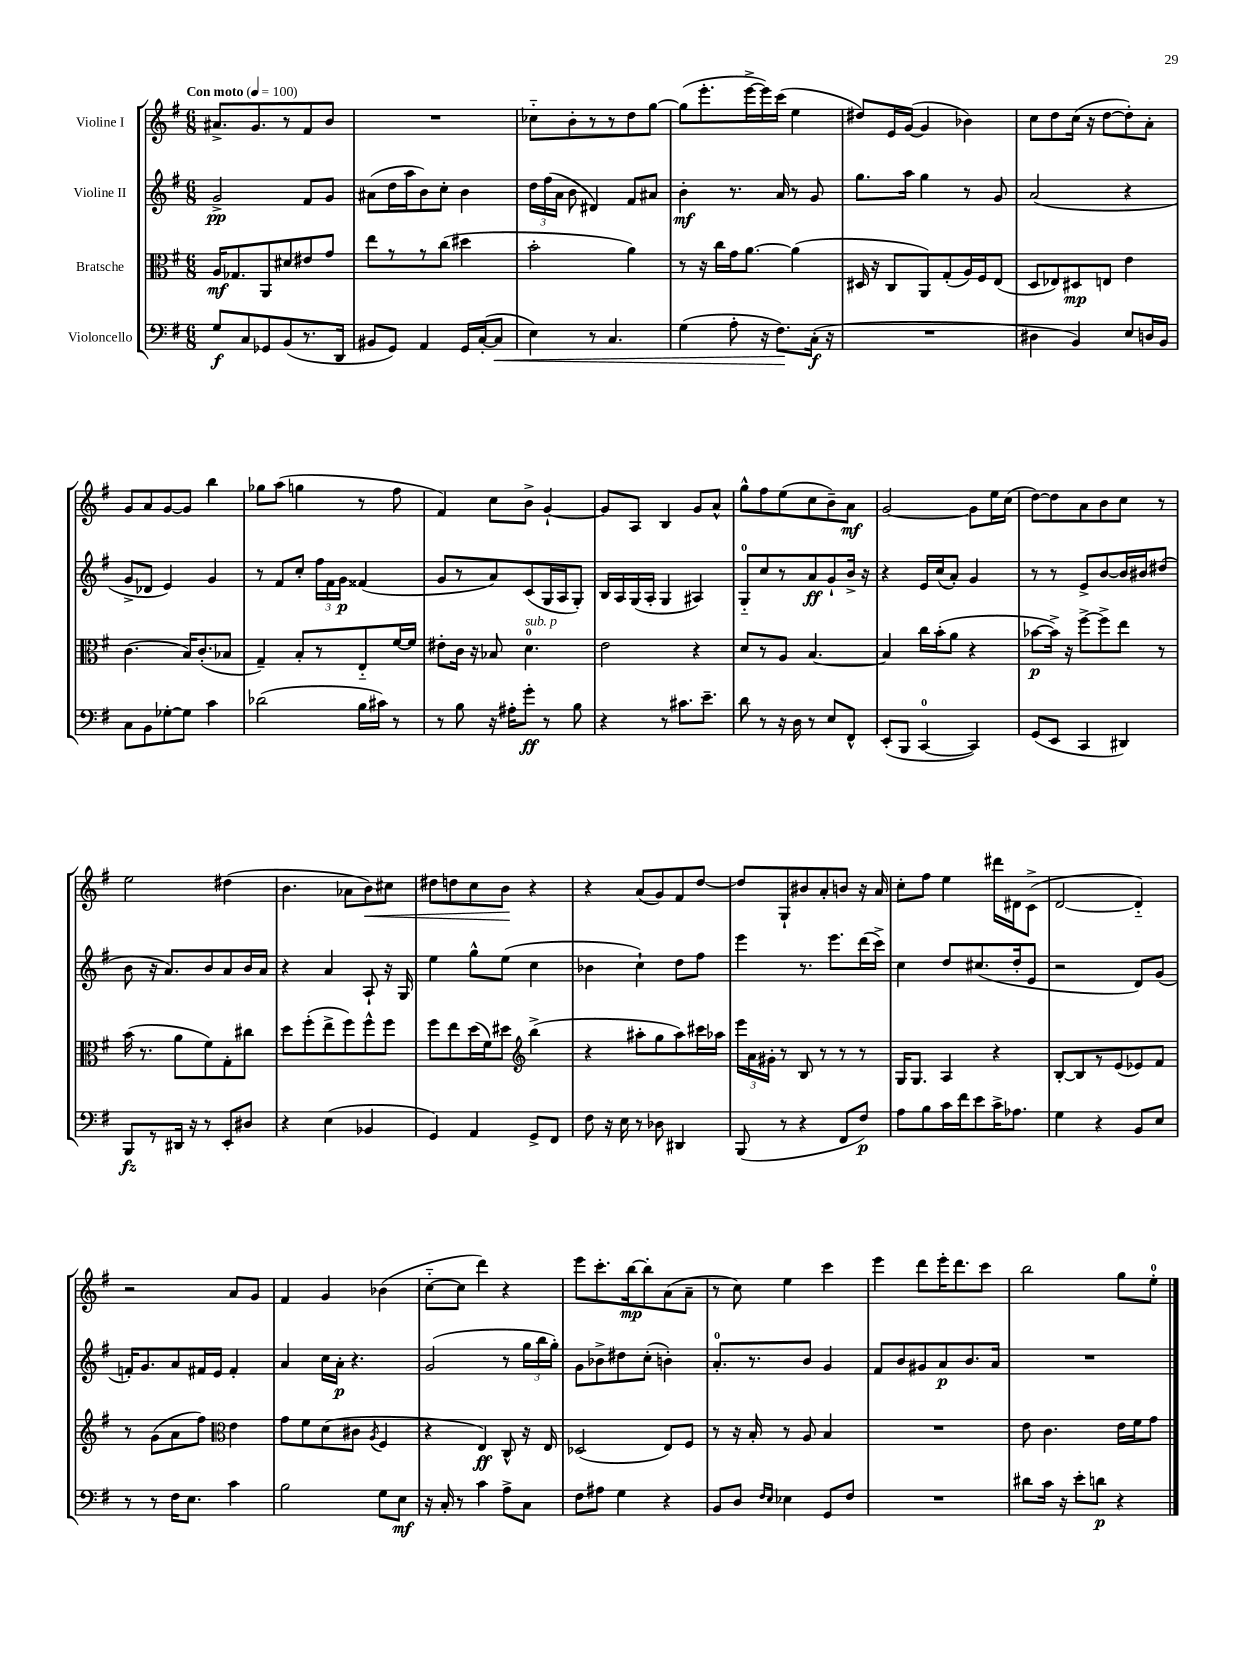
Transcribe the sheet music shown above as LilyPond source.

<<
\new StaffGroup <<
\new Staff = "s0" \with { instrumentName = "Violine I" } {
    \clef treble \key g \major \numericTimeSignature \time 6/8 \tempo "Con moto" 4 = 100
    \autoBeamOff ais'8.[-> g'8. r8 fis'8 b'8] |
    R2. |
    ces''8[-_ b'8-. r8 r8 d''8 g''8]~ |
    g''8[( e'''8.-. e'''16~-> e'''16) c'''16]( e''4 |
    dis''8[) e'16 g'16]~( g'4 bes'4) |
    c''8[ d''8 c''16]( r16 d''8[~ d''8-.) a'8]-. |
    g'8[ a'8 g'8~ g'8] b''4 |
    ges''8[ a''8]( g''4 r8 fis''8 |
    fis'4) c''8[ b'8]-> g'4~-! |
    g'8[ a8] b4 g'8[ a'8]-^ |
    g''8[-^ fis''8 e''8( c''8 b'8--) a'8]\mf |
    g'2~ g'8[ e''16 c''16]( |
    d''8[~) d''8 a'8 b'8 c''8] r8 |
    e''2 dis''4( |
    b'4. aes'8[ b'8\<) cis''8] |
    dis''8[ d''8 c''8 b'8]\! r4 |
    r4 a'8[( g'8) fis'8 d''8]~ |
    d''8[ g8-! bis'8 a'8-. b'8] r16 a'16 |
    c''8[-. fis''8] e''4 dis'''16[ dis'16 c'8]->( |
    d'2~ d'4-_) |
    r2 a'8[ g'8] |
    fis'4 g'4 bes'4( |
    c''8[~-_ c''8] d'''4) r4 |
    e'''8[ c'''8.-. b''16~\mp b''8-. a'8( a'8]-- |
    r8 c''8) e''4 c'''4 |
    e'''4 d'''8[ e'''16-. d'''8. c'''8] |
    b''2 g''8[ e''8]-0-. \bar "|." |
}
\new Staff = "s1" \with { instrumentName = "Violine II" } {
    \clef treble \key g \major \numericTimeSignature \time 6/8
    \autoBeamOff g'2->\pp fis'8[ g'8] |
    ais'8[( d''16 a''16 b'8) c''8]-. b'4 |
    \tuplet 3/2 { d''16[ fis''16( a'16] } b'8 dis'4) fis'8[ ais'8] |
    b'4-.\mf r8. a'16 r8 g'8 |
    g''8.[ a''16] g''4 r8 g'8 |
    a'2( r4 |
    g'8[-> des'8] e'4) g'4 |
    r8 fis'8[ c''8]-. \tuplet 3/2 { fis''16[ fis'16 g'16]\p } fisis'4( |
    g'8[ r8 a'8) c'8( g16 a16 g8]-.) |
    b16[ a16 g16( a16]-. g4 ais4) |
    g8[-0-_ c''8 r8 a'8\ff g'8-! b'16]-> r16 |
    r4 e'16[ c''16( a'8]-.) g'4 |
    r8 r8 e'8[-> b'8~ b'16 bis'16 dis''8]( |
    b'8 r16 a'8.[) b'8 a'8 b'16 a'16] |
    r4 a'4 a8-! r16 g16 |
    e''4 g''8[-^ e''8]( c''4 |
    bes'4 c''4-!) d''8[ fis''8] |
    e'''4 r8. e'''8.[ d'''16( c'''16]->) |
    c''4 d''8[ cis''8.( d''16-. e'8] |
    r2 d'8[) g'8]( |
    f'16[-.) g'8. a'8 fis'16 e'16] fis'4-. |
    a'4 c''16[ a'16]-.\p r4. |
    g'2( r8 \tuplet 3/2 { g''16[ b''16 g''16]-.) } |
    g'8[ bes'8-> dis''8 c''8]-.( b'4-.) |
    a'8.[-0-. r8. b'8] g'4 |
    fis'8[ b'8 gis'8 a'8\p b'8. a'16] |
    R2. \bar "|." |
}
\new Staff = "s2" \with { instrumentName = "Bratsche" } {
    \clef alto \key g \major \numericTimeSignature \time 6/8
    \autoBeamOff a16[\mf ges8. a,8 dis'8 eis'8 g'8] |
    e''8[ r8 r8 c''8]( dis''4 |
    b'2-. a'4) |
    r8 r16 c''16[ g'16 a'8.]~ a'4( |
    dis16 r16 c8[ a,8) g8-.( a16) fis16 e8]( |
    d8[ ees8) dis8\mp e8] e'4 |
    c'4.( b16[) c'8.-.( bes8] |
    g4--) b8[-. r8 e8-_ fis'16~ fis'16] |
    eis'8[-. c'16] r16 bes8 d'4.-0^\markup { \italic "sub. p" } |
    e'2 r4 |
    d'8[ r8 a8] b4.~ |
    b4 c''16[ b'16-.( a'8] r4 |
    bes'8[~\p bes'16]->) r16 fis''8[~-> fis''8-> e''8] r8 |
    b'16( r8. a'8[ fis'8) g8-. cis''8] |
    d''8[ fis''8-.( e''8-> fis''8) fis''8-^ fis''8] |
    fis''8[ e''8 d''16( fis'16) dis''8] \clef treble b''4->( |
    r4 ais''8[-. g''8 ais''8) cis'''16 aes''16] |
    \tuplet 3/2 { e'''16[ a'16 gis'16]-. } r8 b8 r8 r8 r8 |
    g16[ g8.] a4 r4 |
    b8[~-. b8 r8 e'8( ees'8) fis'8] |
    r8 g'8[( a'8 fis''8]) \clef alto e'4 |
    g'8[ fis'8 d'8( cis'8] \acciaccatura { a8 } fis4 |
    r4 e4\ff) c8-^ r16 e16 |
    des2( e8[) fis8] |
    r8 r16 b16-. r8 a8 b4 |
    R2. |
    e'8 c'4. e'16[ fis'16 g'8] \bar "|." |
}
\new Staff = "s3" \with { instrumentName = "Violoncello" } {
    \clef bass \key g \major \numericTimeSignature \time 6/8
    \autoBeamOff g8[\f c8 ges,8 b,8( r8. d,16] |
    bis,8[ g,8]) a,4 g,16[ c16~-.( c8]\< |
    e4) r8 c4. |
    g4( a8-. r16 fis8.[\!) c16]-.\f( r16 |
    R2. |
    dis4 b,4) e8[ d16 b,16] |
    c8[ b,8 ges8~-. ges8] c'4 |
    des'2( b16[ cis'16]) r8 |
    r8 b8 r16 ais16[-. g'8]-.\ff r8 b8 |
    r4 r8 cis'8.[ e'8.]-- |
    d'8 r8 r16 d16 r8 e8[ fis,8]-^ |
    e,8[-.( b,,8] c,4-0~ c,4) |
    g,8[( e,8] c,4 dis,4) |
    b,,8[\fz r8 dis,16] r16 r8 e,8[-. dis8] |
    r4 e4( bes,4 |
    g,4) a,4 g,8[-> fis,8] |
    fis8 r16 e16 r8 des8 dis,4 |
    b,,8( r8 r4 fis,8[ fis8]\p) |
    a8[ b8 c'16 fis'16 e'8 c'16-> aes8.] |
    g4 r4 b,8[ e8] |
    r8 r8 fis16[ e8.] c'4 |
    b2 g8[ e8]\mf |
    r16 c16-. r8 c'4 a8[-> c8] |
    fis8[ ais8] g4 r4 |
    b,8[ d8] \grace { fis16[ e16] } ees4 g,8[ fis8] |
    R2. |
    dis'8[ c'16] r16 e'8[-. d'8]\p r4 \bar "|." |
}
>>
>>
\layout { \context { \Score \remove "Bar_number_engraver" } }
